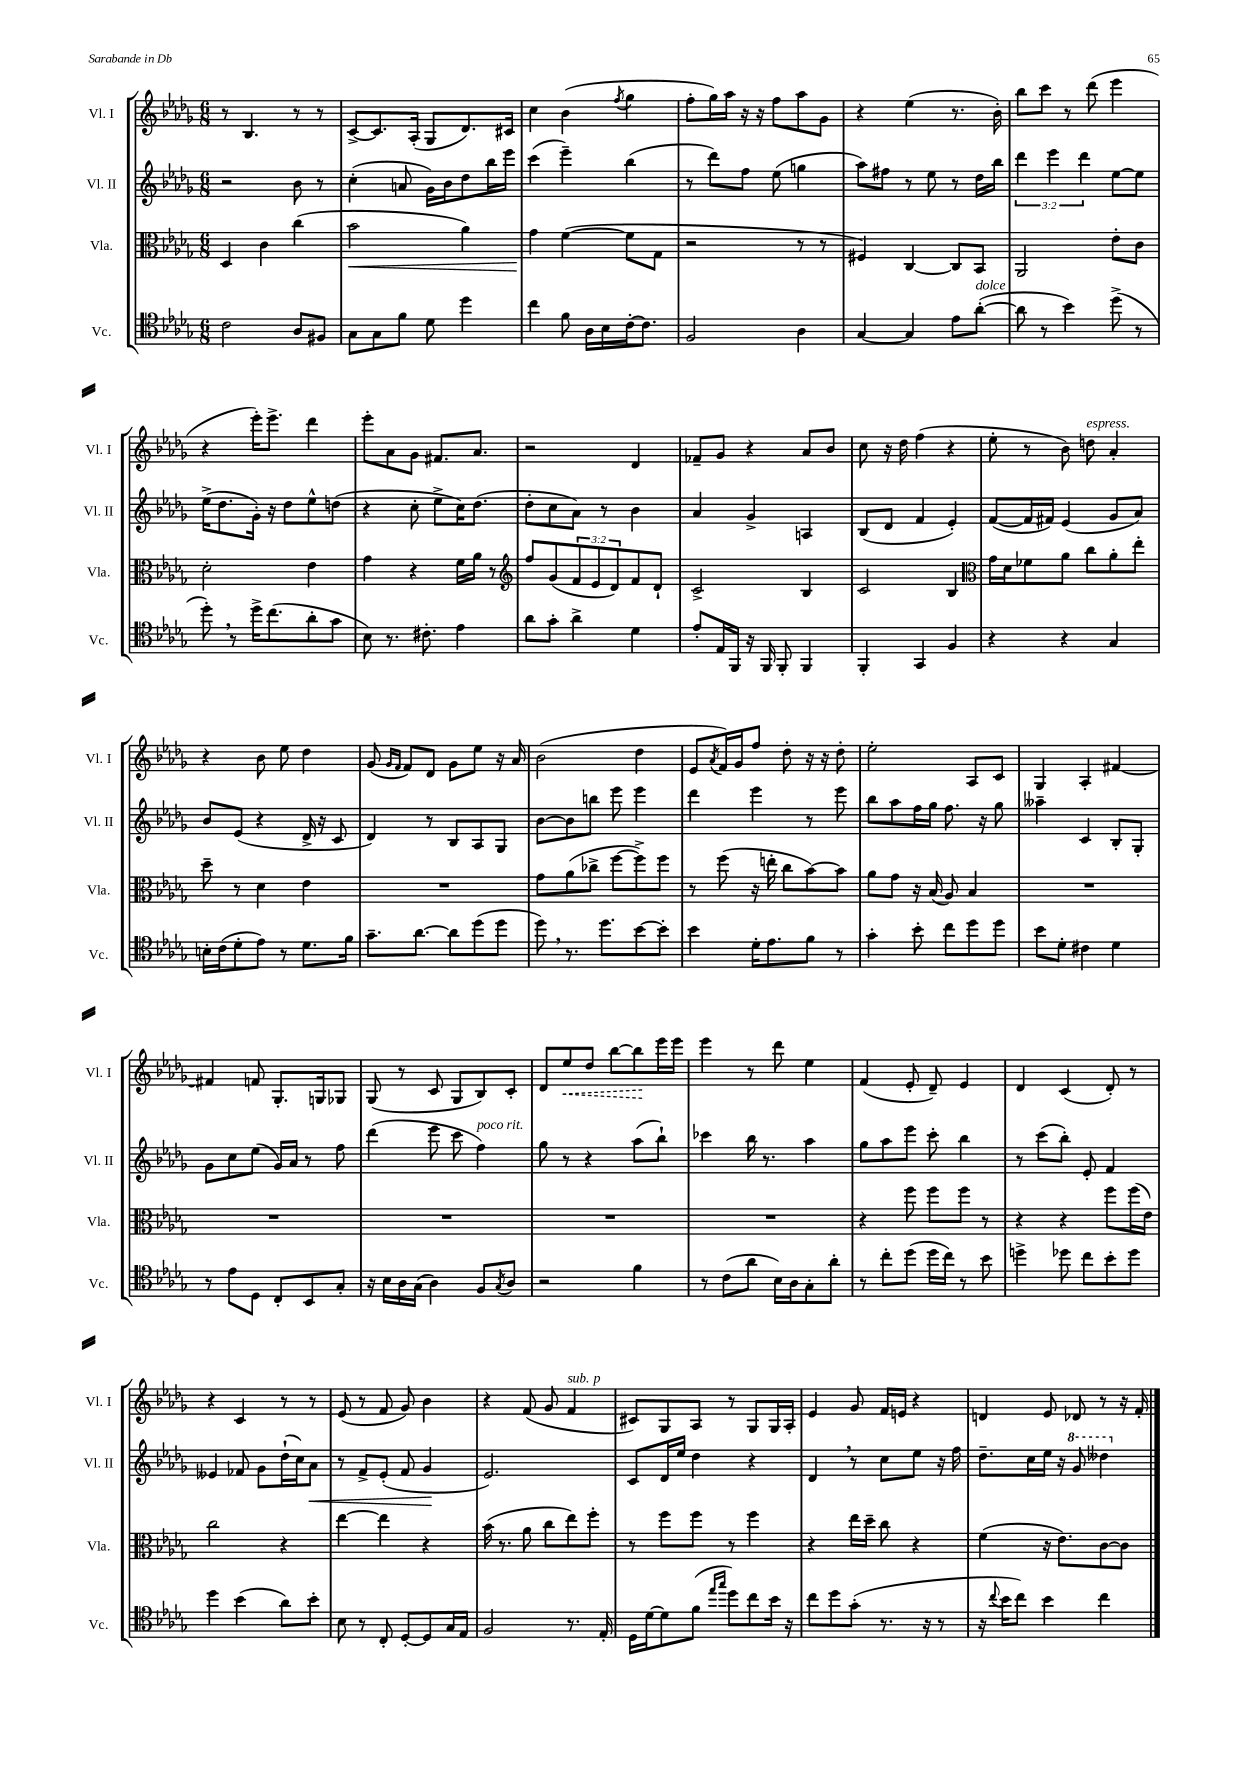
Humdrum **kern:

**kern	**kern	**kern	**kern
*staff4	*staff3	*staff2	*staff1
*clefC4	*clefC3	*clefG2	*clefG2
*k[b-e-a-d-g-]	*k[b-e-a-d-g-]	*k[b-e-a-d-g-]	*k[b-e-a-d-g-]
*M6/8	*M6/8	*M6/8	*M6/8
2c	4D-	2r	8r
.	.	.	4.B-
.	4c	.	.
8A-	(4cc	8b-	8r
8F#	.	8r	8r
=	=	=	=
8G-	2b-	(4cc'	[8c^
8G-	.	.	8.c]
8f	.	8a	.
.	.	.	(16A-'
8d-	.	16g-)	8G-
.	.	16b-	.
4dd-	4a-)	8dd-	8.d-)
.	.	16bb-	.
.	.	16eee-	16c#
=	=	=	=
4cc	4g-	(4ccc	4cc
8f	([4f	4eee-~)	(4b-
16A-	.	.	.
16B-	.	.	.
.	.	.	8qff
[16c'	8f]	(4bb-	4gg-
8.c]	.	.	.
.	8G-	.	.
=	=	=	=
2F	2r	8r	8ff'
.	.	8ddd-)	16gg-)
.	.	.	16aa-
.	.	8ff	16r
.	.	.	16r
.	.	(8ee-	8ff
4A-	8r	4gg	8aa-
.	8r	.	8g-
=	=	=	=
[4G-	4F#)	8aa-)	4r
.	.	8ff#	.
4G-]	[4C	8r	(4ee-
.	.	8ee-	.
8e-	8C]	8r	8.r
([8a-'	8BB-	16dd-	.
.	.	16bb-	16b-')
=	=	=	=
8a-]	2AA-	6ddd-	8bb-
8r	.	.	8ccc
.	.	6eee-	.
4b-)	.	.	8r
.	.	6ddd-	.
.	.	.	(8ddd-
(8dd-^	8e-'	[8ee-	4eee-
8r	8c	8ee-]	.
=	=	=	=
8dd-')	2d-'	(16ee-^	4r
.	.	8.dd-	.
8r	.	.	.
16dd-^	.	16g-')	16eee-')
(8.cc	.	16r	8.eee-^
.	.	8dd-	.
8a-'	4e-	8ee-^^	4ddd-
8g-	.	(8dd	.
=	=	=	=
8B-)	4g-	4r	8eee-'
8.r	.	.	8a-
.	4r	8cc'	8g-
8.c#'	.	.	.
.	.	8ee-^	8.f#
4e-	16f	16cc)	.
.	16a-	(8.dd-	8.a-
.	8r	.	.
=	=	=	=
*	*clefG2	*	*
8a-	8ff	8dd-'	2r
8g-'	(8g-	8cc	.
4a-^	12f	8a-)	.
.	12e-	.	.
.	.	8r	.
.	12d-)	.	.
4d-	8f	4b-	4d-
.	8d-`	.	.
=	=	=	=
8e-'	2c^	4a-	8f-~
16E-	.	.	8g-
16FF	.	.	.
16r	.	4g-^	4r
16FF	.	.	.
8FF'	.	.	.
4FF	4B-	4A	8a-
.	.	.	8b-
=	=	=	=
4FF'	2c	(8B-	8cc
.	.	8d-	16r
.	.	.	16dd-
4GG-	.	4f	(4ff
4F	4B-	4e-')	4r
=	=	=	=
*	*clefC3	*	*
4r	16g-	([8f	8ee-'
.	16d-	.	.
.	8f-	16f]	8r
.	.	16f#)	.
4r	8a-	(4e-	8b-)
.	8cc	.	8dd
4G-	8a-'	8g-	4a-'
.	8ee-'	8a-)	.
=	=	=	=
16B'	8dd-~	8b-	4r
(16c	.	.	.
8d-'	8r	(8e-	.
8e-)	4d-	4r	8b-
8r	.	.	8ee-
8.d-	4e-	16d-^	4dd-
.	.	16r	.
.	.	8c	.
16f	.	.	.
=	=	=	=
8.g-~	2.r	4d-)	(8g-
.	.	.	16qqg-
.	.	.	16qqf
.	.	.	8f)
[8.a-	.	.	.
.	.	8r	8d-
8a-]	.	8B-	8g-
(8dd-	.	8A-	8ee-
8dd-	.	8G-	16r
.	.	.	16a-
=	=	=	=
8dd-)	8g-	[8b-	(2b-
8.r	(8a-	8b-]	.
.	8cc-^	8bb	.
8.dd-	.	.	.
.	[8ff	8eee-	.
[8b-	8ff^])	4eee-	4dd-
8b-']	8ff	.	.
=	=	=	=
4b-	8r	4ddd-	8e-
.	.	.	8qa-
.	(8ff	.	16f)
.	.	.	16g-
16d-'	16r	4eee-	8ff
8.e-	16ee'	.	.
.	8cc	.	8dd-'
8f	[8b-)	8r	16r
.	.	.	16r
8r	8b-]	8eee-	8dd-'
=	=	=	=
4g-'	8a-	8bb-	2ee-'
.	8g-	8aa-	.
8b-'	16r	16ff	.
.	(16B-	16gg-	.
8cc	8A-)	8.ff	.
8dd-	4B-	.	8A-
.	.	16r	.
8dd-	.	8gg-	8c
=	=	=	=
8b-	2.r	4aa--~	4G-
8d-'	.	.	.
4c#	.	4c	4A-'
4d-	.	8B-'	[4f#
.	.	8G-'	.
=	=	=	=
8r	2.r	8g-	4f#]
8e-	.	8cc	.
8D-	.	(8ee-	8f
8C'	.	16g-)	8.G-'
.	.	16a-	.
8BB-	.	8r	.
.	.	.	16G
8G-'	.	8ff	8G-
=	=	=	=
16r	2.r	(4ddd-	(8G-
16B-	.	.	.
16A-	.	.	8r
(16G-	.	.	.
4A-)	.	8eee-	8c
.	.	8ccc	8G-
8F	.	4ff)	8B-)
8qG-	.	.	.
8A-	.	.	8c'
=	=	=	=
2r	2.r	8gg-	8d-
.	.	8r	8ee-
.	.	4r	8dd-
.	.	.	[8bb-
4f	.	(8aa-	8bb-]
.	.	8bb-`)	16eee-
.	.	.	16eee-
=	=	=	=
8r	2.r	4ccc-	4eee-
(8c	.	.	.
8a-	.	16bb-	8r
.	.	8.r	.
16B-)	.	.	8ddd-
16A-	.	.	.
8G-'	.	4aa-	4ee-
8a-'	.	.	.
=	=	=	=
8r	4r	8gg-	(4f
8cc'	.	8aa-	.
(8dd-	8ff	8eee-	8e-'
16dd-	8ff	8ccc'	8d-~)
16cc)	.	.	.
8r	8ff	4bb-	4e-
8b-	8r	.	.
=	=	=	=
4dd^	4r	8r	4d-
.	.	(8ccc	.
8dd-	4r	8bb-')	(4c
8cc	.	8e-'	.
8b-'	8ff	4f	8d-')
8dd-	(16ff	.	8r
.	16e-)	.	.
=	=	=	=
4dd-	2cc	4e--	4r
(4b-	.	8f-	4c
.	.	8g-	.
8a-)	4r	(16dd-`	8r
.	.	16cc)	.
8b-'	.	8a-	8r
=	=	=	=
8B-	[4ee-	8r	(8e-
8r	.	8f^	8r
8C'	4ee-]	(8e-'	8f
[8D-'	.	8f	8g-)
8D-]	4r	4g-	4b-
16G-	.	.	.
16E-	.	.	.
=	=	=	=
2F	(16b-	2.e-)	4r
.	8.r	.	.
.	8a-	.	(8f
.	8cc	.	8g-
8.r	8ee-)	.	4f
.	8ff'	.	.
16E-'	.	.	.
=	=	=	=
16D-	8r	8c	8c#)
[16d-	.	.	.
8d-]	8ff	16d-	8G-
.	.	16ee-	.
(8f	8ff	4dd-	8A-
16qqee-	.	.	.
16qqgg-	.	.	.
8dd-)	8r	.	8r
8cc	4ff	4r	8G-
16b-	.	.	16G-
16r	.	.	16A-'
=	=	=	=
8cc	4r	4d-	4e-
8dd-	.	.	.
(8g-'	16ee-	8r	8g-
.	16dd-~	.	.
8.r	8cc	8cc	16f
.	.	.	16e
.	4r	8ee-	4r
16r	.	.	.
8r	.	16r	.
.	.	16ff	.
=	=	=	=
16r	(4f	8.dd-~	4d
8qqcc	.	.	.
16b-	.	.	.
8cc)	.	.	.
.	.	16cc	.
4b-	16r	16ee-	8e-
.	8.e-)	16r	.
.	.	8gg-	8d-
4cc	[8c	4ddd--	8r
.	8c]	.	16r
.	.	.	16f'
==	==	==	==
*-	*-	*-	*-
